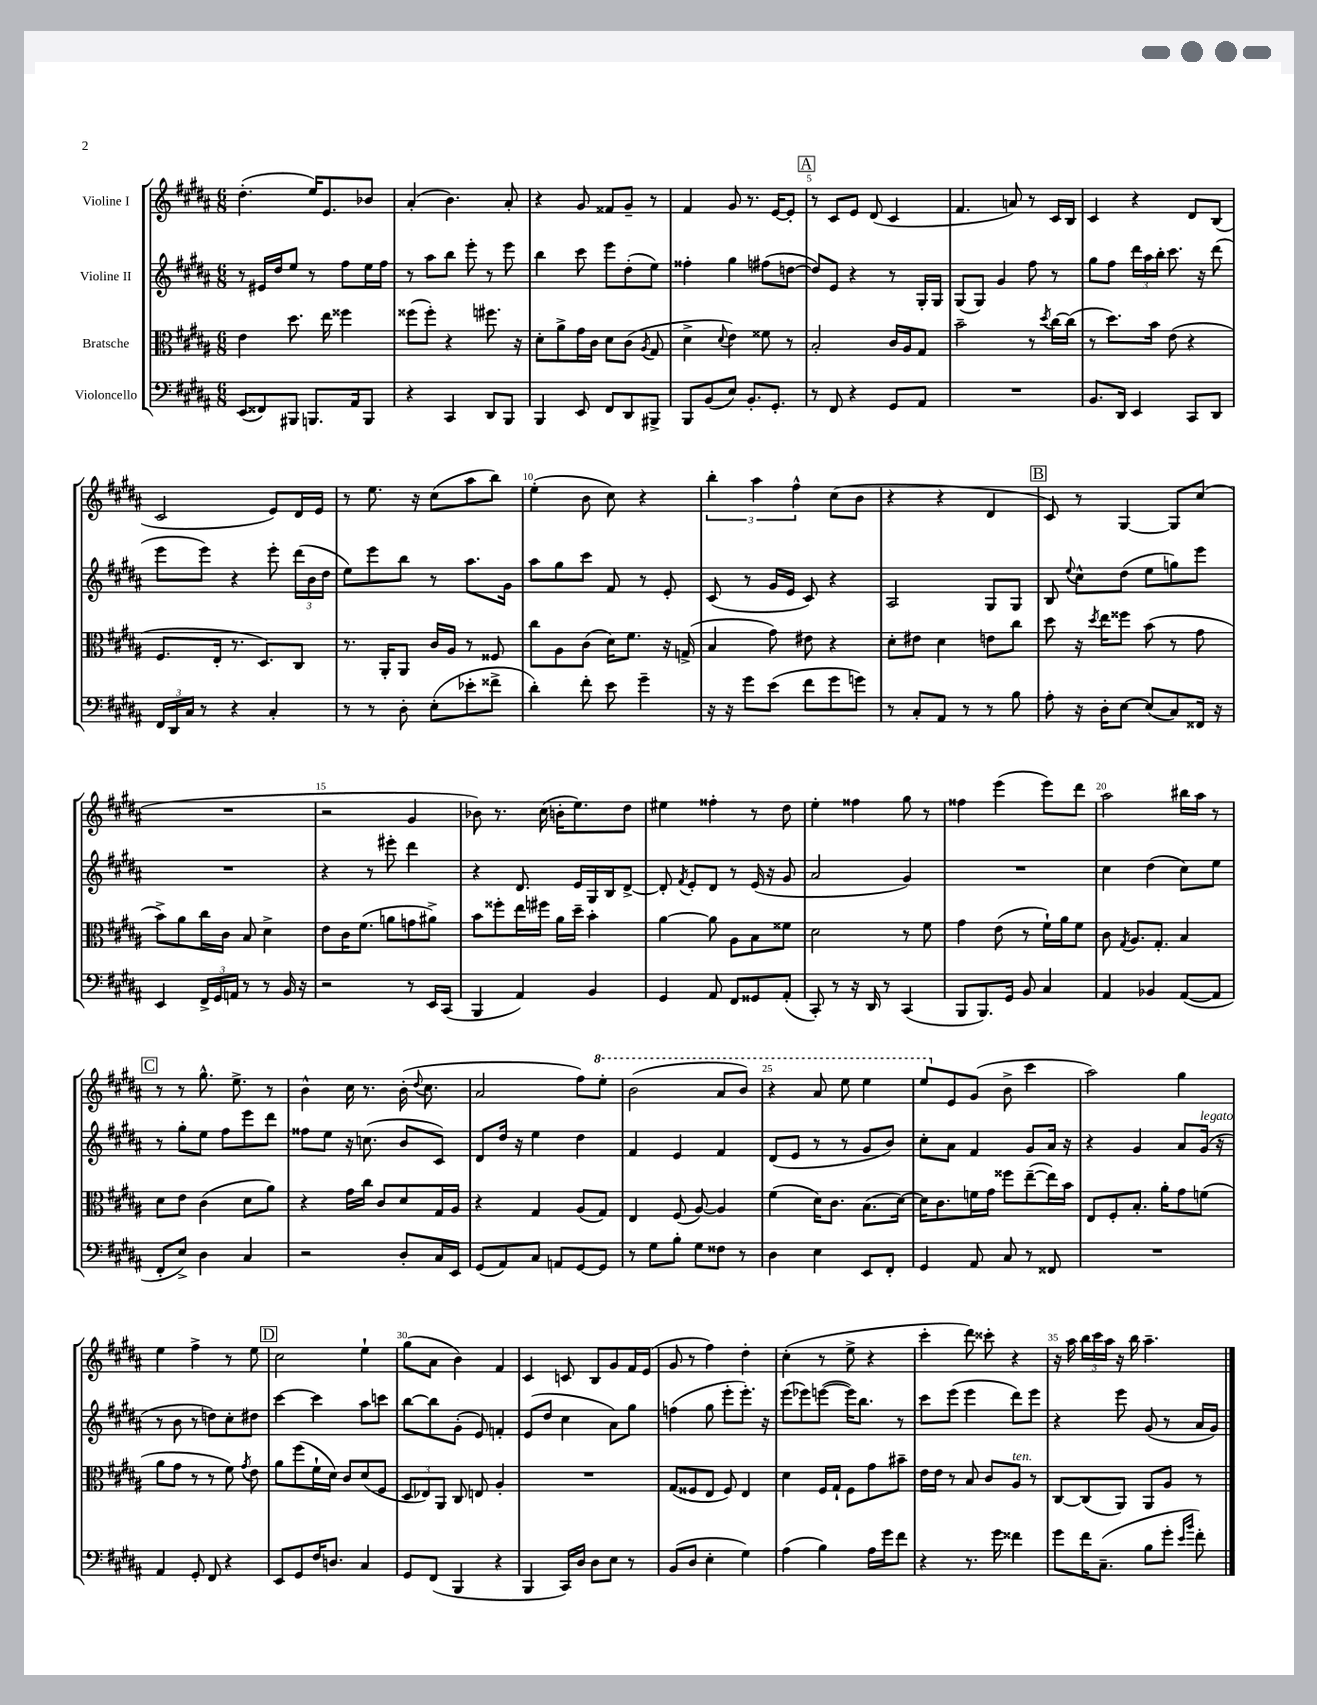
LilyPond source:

<<
\new StaffGroup <<
\new Staff = "s0" \with { instrumentName = "Violine I" } {
    \clef treble \key b \major \numericTimeSignature \time 6/8
    \autoBeamOff dis''4.-.( e''16[) e'8. bes'8] |
    ais'4-.( b'4.) ais'8-. |
    r4 gis'8 fisis'8[ gis'8]-- r8 |
    fis'4 gis'8 r8. e'16[~ e'8]-. |
    \mark \markup { \box "A" } r8 cis'8[ e'8] dis'8( cis'4 |
    fis'4. a'8) r8 cis'16[ b16] |
    cis'4 r4 dis'8[ b8]( |
    cis'2 e'8[) dis'16 e'16] |
    r8 e''8. r16 cis''8[( ais''8 b''8]) |
    e''4-.( b'8 cis''8) r4 |
    \tuplet 3/2 { b''4-. ais''4 fis''4-^ } cis''8[( b'8] |
    r4 r4 dis'4 |
    \mark \markup { \box "B" } cis'8) r8 gis4~ gis8[ cis''8]( |
    R2. |
    r2 gis'4 |
    bes'8) r8. cis''16( b'16[-. e''8.) dis''8] |
    eis''4 fisis''4-. r8 dis''8 |
    e''4-. fisis''4 gis''8 r8 |
    fisis''4 e'''4( e'''8[) dis'''8] |
    ais''2 bis''16[ ais''16] r8 |
    \mark \markup { \box "C" } r8 r8 gis''8.-^ e''8.-> r8 |
    b'4-^ cis''16 r8. b'16-.( \appoggiatura { dis''8 } cis''8. |
    ais'2 fis''8[) \ottava #1 e'''8]-. |
    b''2( ais''8[ b''8]) |
    r4 ais''8 e'''8 e'''4 |
    e'''8[ \ottava #0 e'8 gis'8]( b'8-> cis'''4 |
    ais''2) gis''4 |
    e''4 fis''4-> r8 e''8 |
    \mark \markup { \box "D" } cis''2 e''4-! |
    gis''8[( ais'8] b'4) fis'4 |
    cis'4 c'8 b8[ gis'8 fis'16 e'16]( |
    gis'8 r8 fis''4) dis''4-. |
    cis''4-.( r8 e''8-> r4 |
    cis'''4-. dis'''8) cisis'''8-. r4 |
    r16 ais''16 \tuplet 3/2 { b''16[ cis'''16 ais''16] } r16 b''16 ais''4.-- \bar "|." |
}
\new Staff = "s1" \with { instrumentName = "Violine II" } {
    \clef treble \key b \major \numericTimeSignature \time 6/8
    \autoBeamOff r8 eis'16[ dis''16 e''8] r8 fis''8[ e''16 fis''16] |
    r8 ais''8[ b''8] e'''8-. r8 e'''8 |
    b''4 cis'''8 e'''8[ dis''8-.( e''8]) |
    fisis''4-. gis''4 fis''8[( d''8]~ |
    \mark \markup { \box "A" } d''8[) e'8] r4 r8 gis16[-. gis16] |
    gis8[( gis8]) gis'4 fis''8 r8 |
    gis''8[ fis''8] \tuplet 3/2 { dis'''16[ ais''16 b''16]-. } cis'''8. r16 dis'''8( |
    e'''8[ e'''8]) r4 e'''8-. \tuplet 3/2 { dis'''16[( b'16 dis''16] } |
    e''8[) e'''8 b''8] r8 ais''8.[ gis'16] |
    ais''8[ gis''8 cis'''8] fis'8 r8 e'8-. |
    cis'8( r8 gis'16[ e'16] cis'8) r4 |
    ais2 gis8[ gis8] |
    \mark \markup { \box "B" } b8 \appoggiatura { e''8 } cis''8[-^ dis''8]( e''8[ g''8) e'''8] |
    R2. |
    r4 r8 eis'''8-. dis'''4 |
    r4 dis'8. e'16[ gis16 b16 dis'8]~-> |
    dis'8-. \acciaccatura { fis'8 } e'8[-. dis'8] r8 e'16( r16 gis'8 |
    ais'2 gis'4) |
    R2. |
    cis''4 dis''4( cis''8[) e''8] |
    \mark \markup { \box "C" } r8 gis''8[-. e''8] fis''8[ e'''8 dis'''8] |
    fisis''8[ e''8] r16 c''8.( b'8[ cis'8]) |
    dis'8[ dis''16] r16 e''4 dis''4 |
    fis'4 e'4 fis'4 |
    dis'8[( e'8] r8 r8 gis'8[ b'8]) |
    cis''8[-. ais'8] fis'4 gis'8[ ais'16] r16 |
    r4 gis'4 ais'8[ gis'16]^\markup { \italic "legato" }( r16 |
    r8 b'8 r8 d''8[) cis''8-. dis''8] |
    \mark \markup { \box "D" } cis'''4~ cis'''4 ais''8[ c'''8] |
    b''8[~ b''8 gis'8]-.( e'8) f'4-. |
    e'8[( dis''8] cis''4 ais'8[) gis''8] |
    f''4( gis''8 e'''8[-. e'''8.]-.) r16 |
    e'''8[( ees'''8) e'''8]~( e'''16[) b''8.] r8 |
    cis'''8[ e'''8]( e'''4 dis'''8[) e'''8] |
    r4 e'''8 gis'8( r8 ais'16[ gis'16]) \bar "|." |
}
\new Staff = "s2" \with { instrumentName = "Bratsche" } {
    \clef alto \key b \major \numericTimeSignature \time 6/8
    \autoBeamOff e'4 dis''8. e''16 fisis''4 |
    fisis''8[( fisis''8]-.) r4 fis''8. r16 |
    dis'8[-. ais'8-> gis'16 cis'16] dis'8[ cis'8]( \acciaccatura { ais8 } gis8 |
    dis'4-> \appoggiatura { dis'8 } e'4) fisis'8 r8 |
    \mark \markup { \box "A" } b2-. cis'16[ ais16 gis8] |
    b'2-- r8 \acciaccatura { dis''8 } cis''16[~ cis''16]( |
    r8 dis''8.[) b'16] e'8( r4 |
    fis8.[ e16]-. r8. dis8.[) cis8] |
    r8. ais,16[-. ais,8] cis'16[ ais16] r8 fisis8 |
    cis''8[ ais8 cis'8]( dis'16[) fis'8.] r16 g16->( |
    b4 gis'8) eis'8 r4 |
    dis'8[-. eis'8] dis'4 e'8[ cis''8] |
    \mark \markup { \box "B" } dis''8 r16 \acciaccatura { dis''8 } e''16[ fisis''8] b'8( r8 gis'8 |
    b'8[->) ais'8 cis''16 cis'16] b8 dis'4-> |
    e'8[ cis'16 fis'8.]( a'8[ g'8 ais'8]->) |
    b'8[ fisis''8-. e''16 fis''16] ais'16[ dis''16]-- b'4-. |
    ais'4~ ais'8 ais8[ b8 fisis'8] |
    dis'2 r8 fis'8 |
    gis'4 e'8( r8 fis'16[-!) ais'16 fis'8] |
    cis'8 \acciaccatura { gis8 } ais8.[ gis8.]-. b4 |
    \mark \markup { \box "C" } dis'8[ e'8] cis'4( dis'8[ ais'8]) |
    r4 gis'16[ cis''16] cis'8[ dis'8 gis16 ais16] |
    r4 gis4 ais8[( gis8]) |
    e4 fis8( ais8~) ais4 |
    fis'4( dis'16[) cis'8.] b8.[( dis'16]~) |
    dis'16[ cis'8. f'16 gis'16] fisis''8[ e''8~--( e''16) b'16] |
    e8[ fis8-. b8.]-. ais'16[-. gis'8 f'8]( |
    ais'8[ gis'8] r8 r8 fis'8) \acciaccatura { gis'8 } e'8 |
    \mark \markup { \box "D" } ais'8[ fis''8( fis'16-! dis'16]) cis'8[ dis'8( fis8] |
    \tuplet 3/2 { dis8[ ees8) ais,8] } cis8 e8 ais4-. |
    R2. |
    gis8[( fisis8 e8] fisis8) e4 |
    dis'4 fis16[ gis16]-! fis8[ gis'8 bis'8]-- |
    e'16[ e'16] r8 b8 cis'8[ ais8]^\markup { \italic "ten." } r8 |
    cis8[~ cis8( ais,8]) ais,8[ ais8] r8 \bar "|." |
}
\new Staff = "s3" \with { instrumentName = "Violoncello" } {
    \clef bass \key b \major \numericTimeSignature \time 6/8
    \autoBeamOff e,8[( fisis,8) bis,,8] b,,8.[ ais,16 b,,8] |
    r4 cis,4 dis,8[ b,,8] |
    b,,4 e,8 fis,8[ dis,8 bis,,8]-> |
    b,,8[ b,8( e8]) b,8.[-. gis,8.]-. |
    \mark \markup { \box "A" } r8 fis,8 r4 gis,8[ ais,8] |
    R2. |
    b,8.[ dis,16] e,4 cis,8[ dis,8] |
    \tuplet 3/2 { fis,16[ dis,16 cis16] } r8 r4 cis4-. |
    r8 r8 dis8-. e8[-.( ees'8-. fisis'8]-> |
    dis'4-.) fis'8-. e'8 gis'4-- |
    r16 r16 gis'8[ e'8]( fis'8[ gis'8 g'8]) |
    r8 cis8[-. ais,8] r8 r8 b8 |
    \mark \markup { \box "B" } ais8-. r16 dis16[-. e8]~ e8[( cis8) fisis,16] r16 |
    e,4 \tuplet 3/2 { fis,16[-> gis,16 a,16] } r8 r8 b,16 r16 |
    r2 r8 e,16[ cis,16]( |
    b,,4 ais,4) b,4 |
    gis,4 ais,8 fis,8[ gisis,8 ais,8]-.( |
    cis,8-.) r8 r16 dis,16 r8 cis,4( |
    b,,8[ b,,8.) gis,16] b,8 cis4 |
    ais,4 bes,4 ais,8[~( ais,8] |
    \mark \markup { \box "C" } fis,8[-. e8]->) dis4 cis4 |
    r2 dis8[-. cis16 e,16] |
    gis,8[( ais,8) cis8] a,8[ gis,8~ gis,8] |
    r8 gis8[ b8]-. gis8[ fisis8] r8 |
    dis4 e4 e,8[ fis,8]-. |
    gis,4 ais,8 cis8 r8 fisis,8 |
    R2. |
    ais,4 gis,8-. fis,8 r4 |
    \mark \markup { \box "D" } e,8[ gis,8 fis16 d8.] cis4 |
    gis,8[ fis,8]( b,,4 r4 |
    b,,4 cis,16[) dis16] dis8[ e8] r8 |
    b,8[( dis8] e4-. gis4) |
    ais4( b4) ais16[ gis'16 fis'8] |
    r4 r8. gis'16 fisis'4 |
    gis'8[ fis'16 cis8.]--( b8[ gis'8]-. \grace { e'16[ b'16] } fis'8-.) \bar "|." |
}
>>
>>
\layout { \context { \Score \override BarNumber.break-visibility = ##(#f #t #t) barNumberVisibility = #(every-nth-bar-number-visible 5) } }
